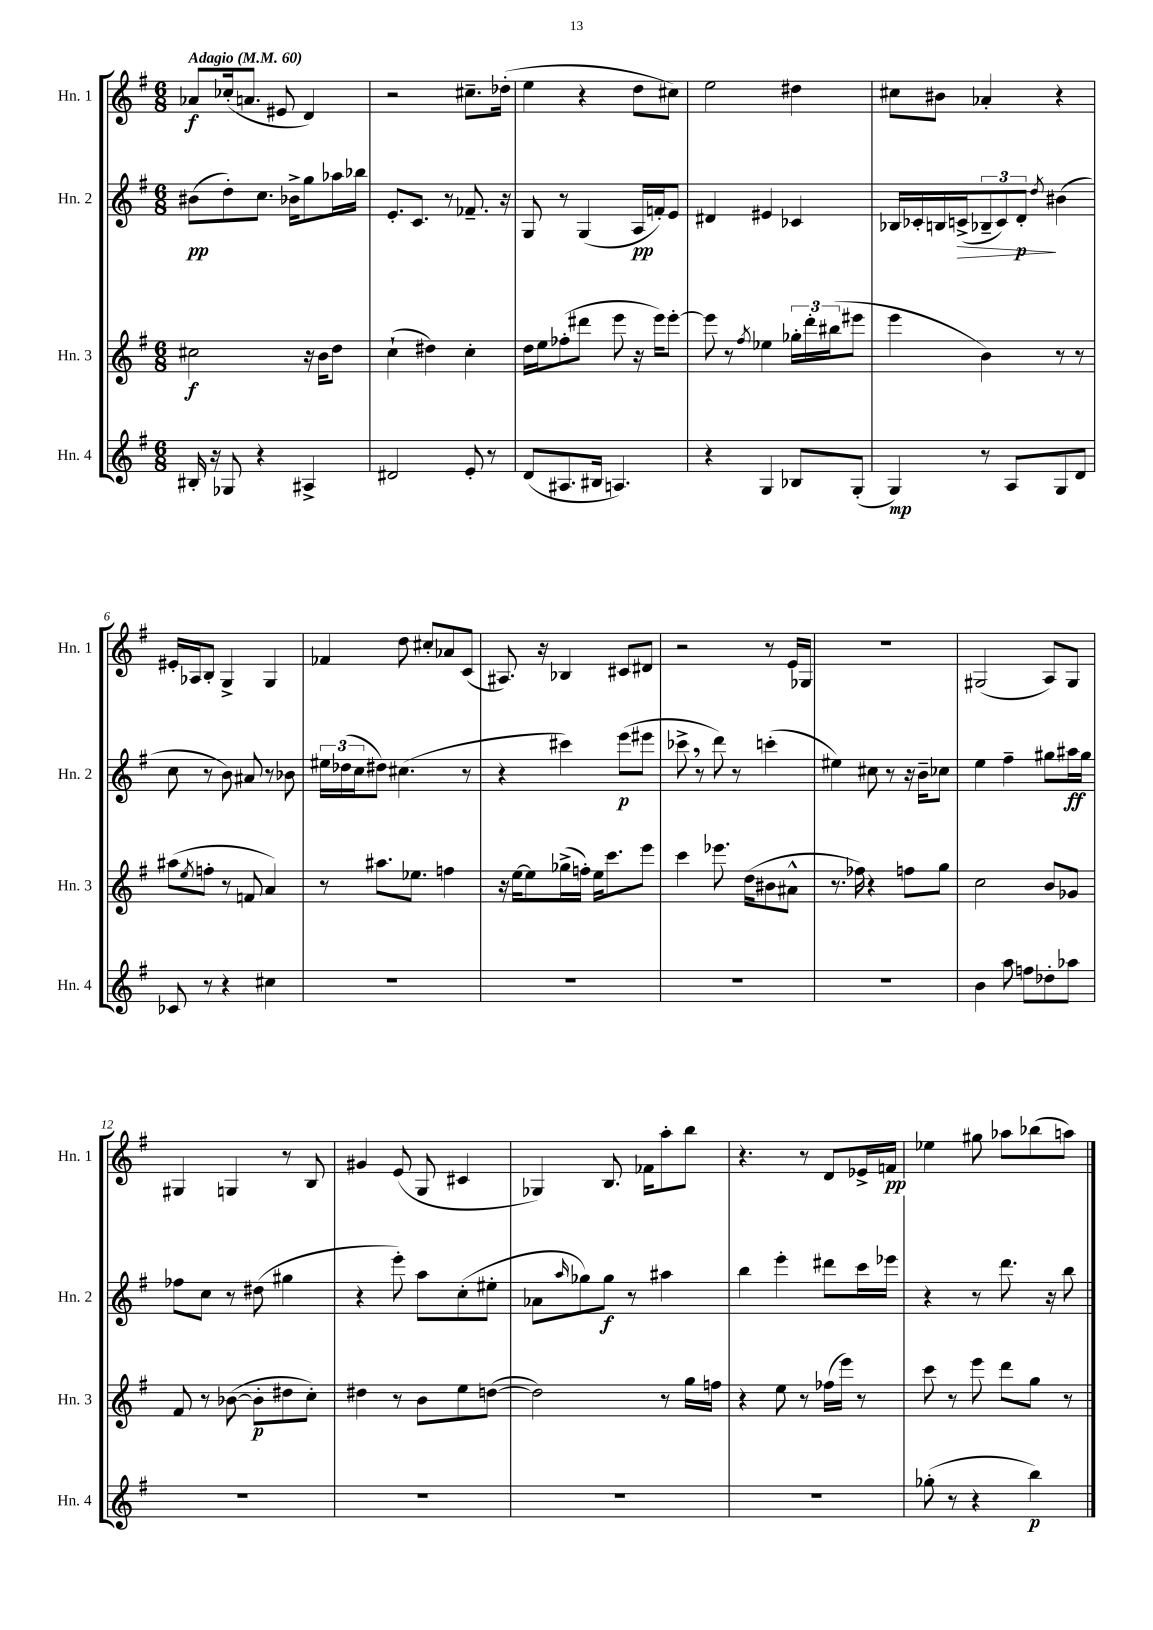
<<
\new StaffGroup <<
\new Staff = "s0" \with { instrumentName = "Hn. 1" shortInstrumentName = "Hn. 1" } {
    \clef treble \key g \major \numericTimeSignature \time 6/8 \tempo "Adagio" 4 = 60
    aes'8\f ces''16-.( a'8. eis'8 d'4) |
    r2 cis''8.-- des''16-.( |
    e''4 r4 d''8 cis''8) |
    e''2 dis''4 |
    cis''8 bis'8 aes'4-. r4 |
    eis'16-. aes16 b8-. g4-> g4 |
    fes'4 d''8 cis''8-. aes'8 c'8( |
    ais8.) r16 bes4 cis'8 dis'8 |
    r2 r8 e'16 ges16 |
    R2. |
    gis2( a8) gis8 |
    gis4 g4 r8 b8 |
    gis'4 e'8( g8 cis'4 |
    ges4) b8. fes'16 a''8-. b''8 |
    r4. r8 d'8 ees'16-> f'16\pp |
    ees''4 gis''8 aes''8 bes''8( a''8) \bar "|." |
}
\new Staff = "s1" \with { instrumentName = "Hn. 2" shortInstrumentName = "Hn. 2" } {
    \clef treble \key g \major \numericTimeSignature \time 6/8
    bis'8\pp( d''8-.) c''8. bes'16-> g''8 aes''16 bes''16 |
    e'8.-. c'8. r8 fes'8.-- r16 |
    g8 r8 g4( a16\pp f'16-.) e'8 |
    dis'4 eis'4 ces'4 |
    bes16 ces'16-. b16 c'16->\>( \tuplet 3/2 { bes8-- c'8) d'8-.\p\! } \acciaccatura { d''8 } bis'4( |
    c''8 r8 b'8) ais'8 r8 bes'8 |
    \tuplet 3/2 { eis''16 des''16( c''16 } dis''8) cis''4.( r8 |
    r4 cis'''4) e'''8\p( eis'''8 |
    ces'''8-> \breathe r8 d'''8) r8 c'''4-.( |
    eis''4) cis''8 r8 r16 b'16-- ces''8 |
    e''4 fis''4-- gis''8 ais''16\ff gis''16 |
    fes''8 c''8 r8 dis''8( gis''4 |
    r4 e'''8-.) a''8 c''8-.( eis''8-. |
    aes'8 \grace { a''16 } ges''8) ges''8\f r8 ais''4 |
    b''4 e'''4-. dis'''8 c'''16 ees'''16 |
    r4 r8 d'''8. r16 b''8 \bar "|." |
}
\new Staff = "s2" \with { instrumentName = "Hn. 3" shortInstrumentName = "Hn. 3" } {
    \clef treble \key g \major \numericTimeSignature \time 6/8
    cis''2\f r16 b'16 d''8 |
    c''4-!( dis''4) c''4-. |
    d''16 e''16 fes''8-.( dis'''8 e'''8 r16 e'''16) e'''8~-. |
    e'''8 r8 \acciaccatura { fis''8 } ees''4 \tuplet 3/2 { ges''16-. d'''16-. bis''16( } eis'''8 |
    e'''4 b'4) r8 r8 |
    ais''8( \acciaccatura { e''8 } f''8-. r8 f'8 a'4) |
    r8 ais''8. ees''8. f''4 |
    r16 e''16~ e''8 ges''16->( f''16-.) e''16 c'''8. e'''8 |
    c'''4 ees'''8. d''16( bis'8 ais'8-^ |
    r8. fes''16) r4 f''8 g''8 |
    c''2 b'8 ges'8 |
    fis'8 r8 bes'8~( bes'8-.\p dis''8 c''8-.) |
    dis''4 r8 b'8 e''8 d''8~( |
    d''2) r8 g''16 f''16 |
    r4 e''8 r8 fes''16( e'''16) r8 |
    c'''8 r8 e'''8 d'''8 g''8 r8 \bar "|." |
}
\new Staff = "s3" \with { instrumentName = "Hn. 4" shortInstrumentName = "Hn. 4" } {
    \clef treble \key g \major \numericTimeSignature \time 6/8
    bis16-. r16 ges8 r4 ais4-> |
    dis'2 e'8-. r8 |
    d'8( ais8. bis16 a4.) |
    r4 g4 bes8 g8-.( |
    g4\mp) r8 a8 g8 d'8 |
    ces'8 r8 r4 cis''4 |
    R2. |
    R2. |
    R2. |
    R2. |
    b'4 a''8 f''8 des''8-. aes''8 |
    R2. |
    R2. |
    R2. |
    R2. |
    ges''8-.( r8 r4 b''4\p) \bar "|." |
}
>>
>>
